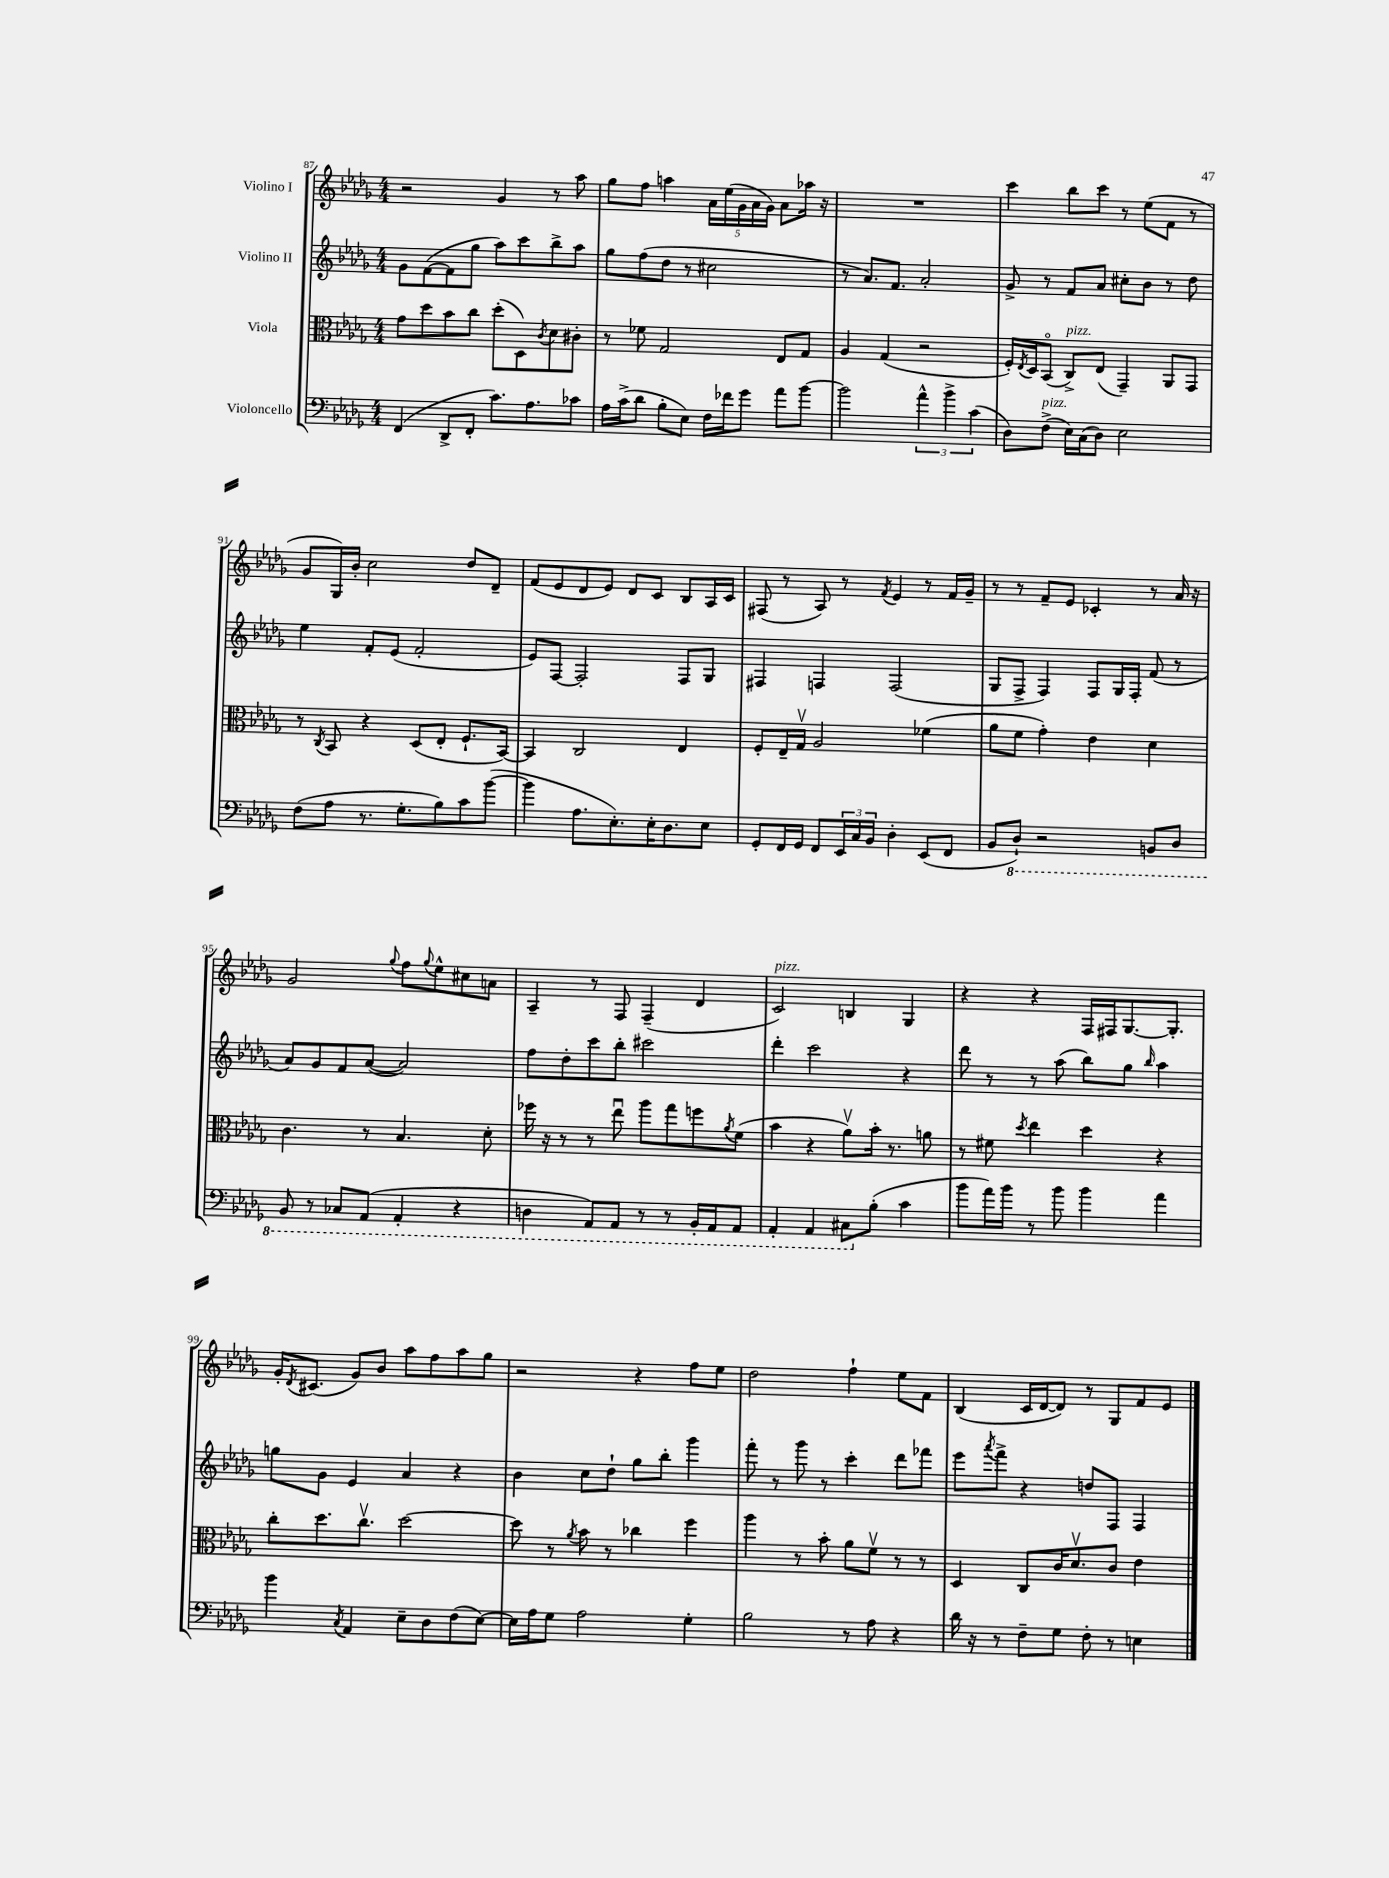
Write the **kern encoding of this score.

**kern	**kern	**kern	**kern
*staff4	*staff3	*staff2	*staff1
*clefF4	*clefC3	*clefG2	*clefG2
*k[b-e-a-d-g-]	*k[b-e-a-d-g-]	*k[b-e-a-d-g-]	*k[b-e-a-d-g-]
*M4/4	*M4/4	*M4/4	*M4/4
(4FF	8g-	8g-	2r
.	8dd-	([8f	.
8DD-^	8b-	8f]	.
8FF'	8cc	8gg-	.
8.c)	(8dd-'	8aa-)	4g-
.	8D-)	8ccc	.
8.A-	.	.	.
.	8qc	.	.
.	8d-	8bb-^	8r
8c-	8c#'	8aa-	8aa-
=	=	=	=
16A-	8r	8gg-	8gg-
(16c^	.	.	.
8d-	8f-	(8ff	8ff
8B-'	2G-	8dd-	4aa
8E-)	.	8r	.
16F	.	2cc#	20a-
.	.	.	(20ee-
16f-	.	.	.
.	.	.	20g-
8g-	.	.	.
.	.	.	20a-
.	.	.	20g-)
8a-	8E-	.	8a-
[8b-	8G-	.	16aa-
.	.	.	16r
=	=	=	=
2b-]	4A-	8r	1r
.	.	8.a-)	.
.	(4G-	.	.
.	.	8.f	.
6a-^^	2r	2a-'	.
6b-^	.	.	.
(6c	.	.	.
=	=	=	=
8D-)	16F')	8g-^	4ccc
.	8qE-	.	.
.	16D-	.	.
(8F^	(8BB-o	8r	.
16E-)	8C^)	8f	8bb-
(16C	.	.	.
8D-)	(8E-	8a-	8ccc
2E-	4GG-~)	8cc#'	8r
.	.	8b-	(8ee-
.	8AA-	8r	8f
.	8GG-	8dd-	8r
=	=	=	=
(8F	8r	4ee-	8g-
.	8qC	.	.
8A-	8BB-	.	16G-)
.	.	.	16b-'
8.r	4r	8f'	2cc
.	.	(8e-	.
8.G-'	.	.	.
.	(8D-	2f'	.
8B-)	8E-'	.	.
8c	8.F`	.	8dd-
([8b-	.	.	8d-~
.	[16BB-)	.	.
=	=	=	=
4b-]	4BB-]	8e-)	(8f
.	.	[8F	8e-
8.A-	2C	2F']	8d-
.	.	.	8e-)
8.E-')	.	.	.
.	.	.	8d-
16E-'	.	.	8c
8.D-	.	.	.
.	4E-	8F	8B-
8E-	.	8G-	16A-
.	.	.	16c
=	=	=	=
8GG-'	8F'	4F#	(8F#
16FF	16E-~	.	8r
16GG-	16G-v	.	.
8FF	2A-	4F	8A-)
24EE-	.	.	8r
24C	.	.	.
24BB-	.	.	.
.	.	.	8qf
4D-'	.	(2F	4e-
(8EE-	(4f-	.	8r
8FF	.	.	16f
.	.	.	16g-~
=	=	=	=
8BB-	8a-	8G-	8r
8DD-`)	8f	8F^	8r
2r	4g-')	4F)	8f~
.	.	.	8e-
.	4e-	8F	4c-'
.	.	16G-	.
.	.	16F'	.
8BBB	4d-	(8f	8r
8DD-	.	8r	16a-
.	.	.	16r
=	=	=	=
8BBB-	4.c	8a-)	2g-
8r	.	8g-	.
8CC-	.	8f	.
(8AAA-	8r	([8a-	.
.	.	.	8qqgg-
4AAA-'	4.B-	2a-])	8ff
.	.	.	8qqgg-
.	.	.	8ee-^^
4r	.	.	8cc#
.	8d-'	.	8a
=	=	=	=
4DD	16ff-	8ff	4A-~
.	16r	.	.
.	8r	8dd-'	.
8AAA-)	8r	8ccc	8r
8AAA-	8ee-u	8bb-'	8F
8r	8aa-	2ccc#	(4F~
8r	8gg-	.	.
16BBB-'	8ff	.	4d-
16AAA-	.	.	.
.	8qa-	.	.
8AAA-	(8f	.	.
=	=	=	=
4AAA-'	4b-	4ddd-'	2c)
4AAA-	4r	2ccc	.
8CC#	8a-v)	.	4B
(8B-'	16b-'	.	.
.	8.r	.	.
4c	.	4r	4G-
.	8a	.	.
=	=	=	=
8b-	8r	8ddd-	4r
16a-)	8f#	8r	.
16b-	.	.	.
.	8qdd-	.	.
8r	4ee-	8r	4r
8b-	.	(8aa-	.
4b-	4dd-	8bb-)	16F
.	.	.	16F#
.	.	8gg-	[8.G-
.	.	16qqbb-	.
4a-	4r	4aa-	.
.	.	.	8.G-']
=	=	=	=
4b-	8cc'	8gg	16g-'
.	.	.	8qd-
.	.	.	(8.c#
.	8.dd-	8g-	.
8qC	.	.	.
4AA-	.	4e-	8g-)
.	8.ccv	.	.
.	.	.	8b-
8E-~	[2dd-	4a-	8aa-
8D-	.	.	8ff
(8F	.	4r	8aa-
[8E-)	.	.	8gg-
=	=	=	=
16E-]	8dd-]	4b-	2r
16A-	.	.	.
8G-	8r	.	.
.	8qa-	.	.
2A-	8b-	8cc	.
.	8r	8dd-`	.
.	4cc-	8gg-	4r
.	.	8bb-'	.
4G-'	4ff	4ggg-	8ff
.	.	.	8ee-
=	=	=	=
2B-	4aa-	8fff'	2dd-
.	.	8r	.
.	8r	8ggg-	.
.	8b-'	8r	.
8r	8a-	4ccc'	4ff`
8A-	8fv	.	.
4r	8r	8ddd-	8ee-
.	8r	8fff-	8f
=	=	=	=
16d-	4D-	8eee-	(4B-
16r	.	.	.
.	.	8qaaa-	.
8r	.	8fff^	.
8F~	8C	4r	16c
.	.	.	[16d-
8G-	16c	.	8d-])
.	8.d-v	.	.
8F'	.	8dd	8r
8r	8c	8F	8G-
4E	4e-	4F	8f
.	.	.	8e-
==	==	==	==
*-	*-	*-	*-
